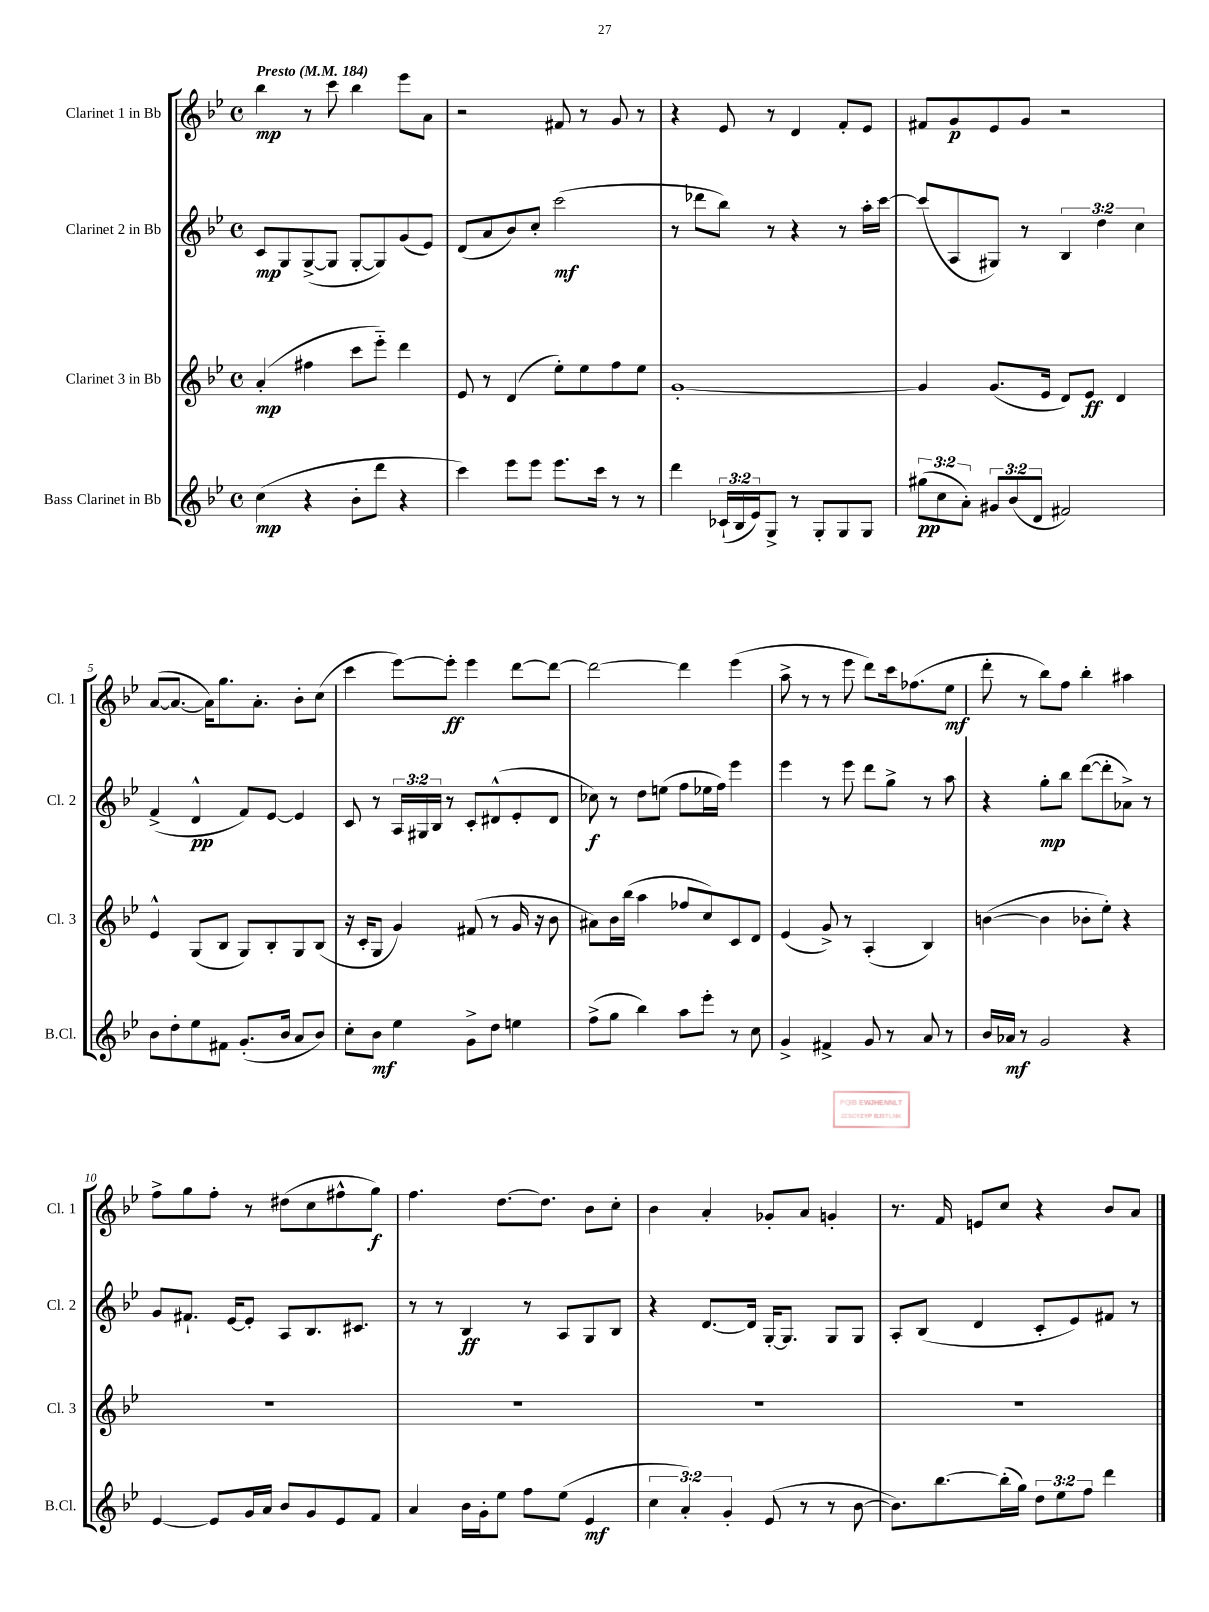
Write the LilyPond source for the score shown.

<<
\new StaffGroup <<
\new Staff = "s0" \with { instrumentName = "Clarinet 1 in Bb" shortInstrumentName = "Cl. 1" } {
    \clef treble \key bes \major \defaultTimeSignature \time 4/4 \tempo "Presto" 4 = 184
    bes''4\mp r8 c'''8 bes''4 ees'''8 a'8 |
    r2 fis'8 r8 g'8 r8 |
    r4 ees'8 r8 d'4 f'8-. ees'8 |
    fis'8 g'8\p ees'8 g'8 r2 |
    a'8~( a'8.~ a'16) g''8. a'8.-. bes'8-. c''8( |
    c'''4 ees'''8~) ees'''8-.\ff ees'''4 d'''8~ d'''8~ |
    d'''2~ d'''4 ees'''4( |
    a''8-> r8 r8 ees'''8 d'''8) c'''16 fes''8.( ees''8\mf |
    d'''8-. r8 bes''8) f''8 bes''4-. ais''4 |
    f''8-> g''8 f''8-. r8 dis''8( c''8 fis''8-^ g''8\f) |
    f''4. d''8.~ d''8. bes'8 c''8-. |
    bes'4 a'4-. ges'8-. a'8 g'4-. |
    r8. f'16 e'8 c''8 r4 bes'8 a'8 \bar "|." |
}
\new Staff = "s1" \with { instrumentName = "Clarinet 2 in Bb" shortInstrumentName = "Cl. 2" } {
    \clef treble \key bes \major \defaultTimeSignature \time 4/4 \override Staff.TupletNumber.text = #tuplet-number::calc-fraction-text
    c'8\mp g8 g8~->( g8 g8~-. g8) g'8( ees'8) |
    d'8( a'8 bes'8) c''8-. c'''2\mf( |
    r8 des'''8 bes''8) r8 r4 r8 a''16-. c'''16~ |
    c'''8( a8 gis8) r8 \tuplet 3/2 { bes4 d''4 c''4 } |
    f'4->( d'4-^\pp f'8) ees'8~ ees'4 |
    c'8 r8 \tuplet 3/2 { a16 gis16 bes16 } r8 c'8-. dis'8-^( ees'8-. dis'8 |
    ces''8\f) r8 d''8 e''8( f''8 ees''16 f''16) ees'''4 |
    ees'''4 r8 ees'''8 d'''8 g''8-> r8 a''8 |
    r4 g''8-.\mp bes''8 d'''8~( d'''8-. aes'8->) r8 |
    g'8 fis'8.-! ees'16~ ees'8-. a8 bes8. cis'8. |
    r8 r8 bes4\ff r8 a8 g8 bes8 |
    r4 d'8.~ d'16 g16~-. g8. g8 g8 |
    a8-. bes8( d'4 c'8-. ees'8) fis'8 r8 \bar "|." |
}
\new Staff = "s2" \with { instrumentName = "Clarinet 3 in Bb" shortInstrumentName = "Cl. 3" } {
    \clef treble \key bes \major \defaultTimeSignature \time 4/4
    a'4-.\mp( fis''4 c'''8 ees'''8-_) d'''4 |
    ees'8 r8 d'4( ees''8-.) ees''8 f''8 ees''8 |
    g'1~-. |
    g'4 g'8.( ees'16 d'8) ees'8\ff d'4 |
    ees'4-^ g8( bes8 g8) bes8-. g8 bes8( |
    r16 c'16-. g8 g'4) fis'8( r8 g'16 r16 bes'8 |
    ais'8) bes'16 bes''16( a''4 fes''8 c''8) c'8 d'8 |
    ees'4( g'8->) r8 a4-.( bes4) |
    b'4~( b'4 bes'8-. ees''8-.) r4 |
    R1 |
    R1 |
    R1 |
    R1 \bar "|." |
}
\new Staff = "s3" \with { instrumentName = "Bass Clarinet in Bb" shortInstrumentName = "B.Cl." } {
    \clef treble \key bes \major \defaultTimeSignature \time 4/4 \override Staff.TupletNumber.text = #tuplet-number::calc-fraction-text
    c''4\mp( r4 bes'8-. d'''8 r4 |
    c'''4) ees'''8 ees'''8 ees'''8. c'''16 r8 r8 |
    d'''4 \tuplet 3/2 { ces'16-!( bes16 ees'16) } g8-> r8 g8-. g8 g8 |
    \tuplet 3/2 { gis''8\pp( c''8 a'8-.) } \tuplet 3/2 { gis'8 bes'8( d'8 } fis'2) |
    bes'8 d''8-. ees''8 fis'8 g'8.-.( bes'16 a'8 bes'8) |
    c''8-. bes'8\mf ees''4 g'8-> d''8 e''4 |
    f''8->( g''8 bes''4) a''8 ees'''8-. r8 c''8 |
    g'4-> fis'4-> g'8 r8 a'8 r8 |
    bes'16 aes'16\mf r8 g'2 r4 |
    ees'4~ ees'8 g'16 a'16 bes'8 g'8 ees'8 f'8 |
    a'4 bes'16 g'16-. ees''8 f''8 ees''8( ees'4\mf |
    \tuplet 3/2 { c''4 a'4-.) g'4-. } ees'8( r8 r8 bes'8~ |
    bes'8.) bes''8.~ bes''16-.( g''16) \tuplet 3/2 { d''8 ees''8 f''8 } d'''4 \bar "|." |
}
>>
>>
